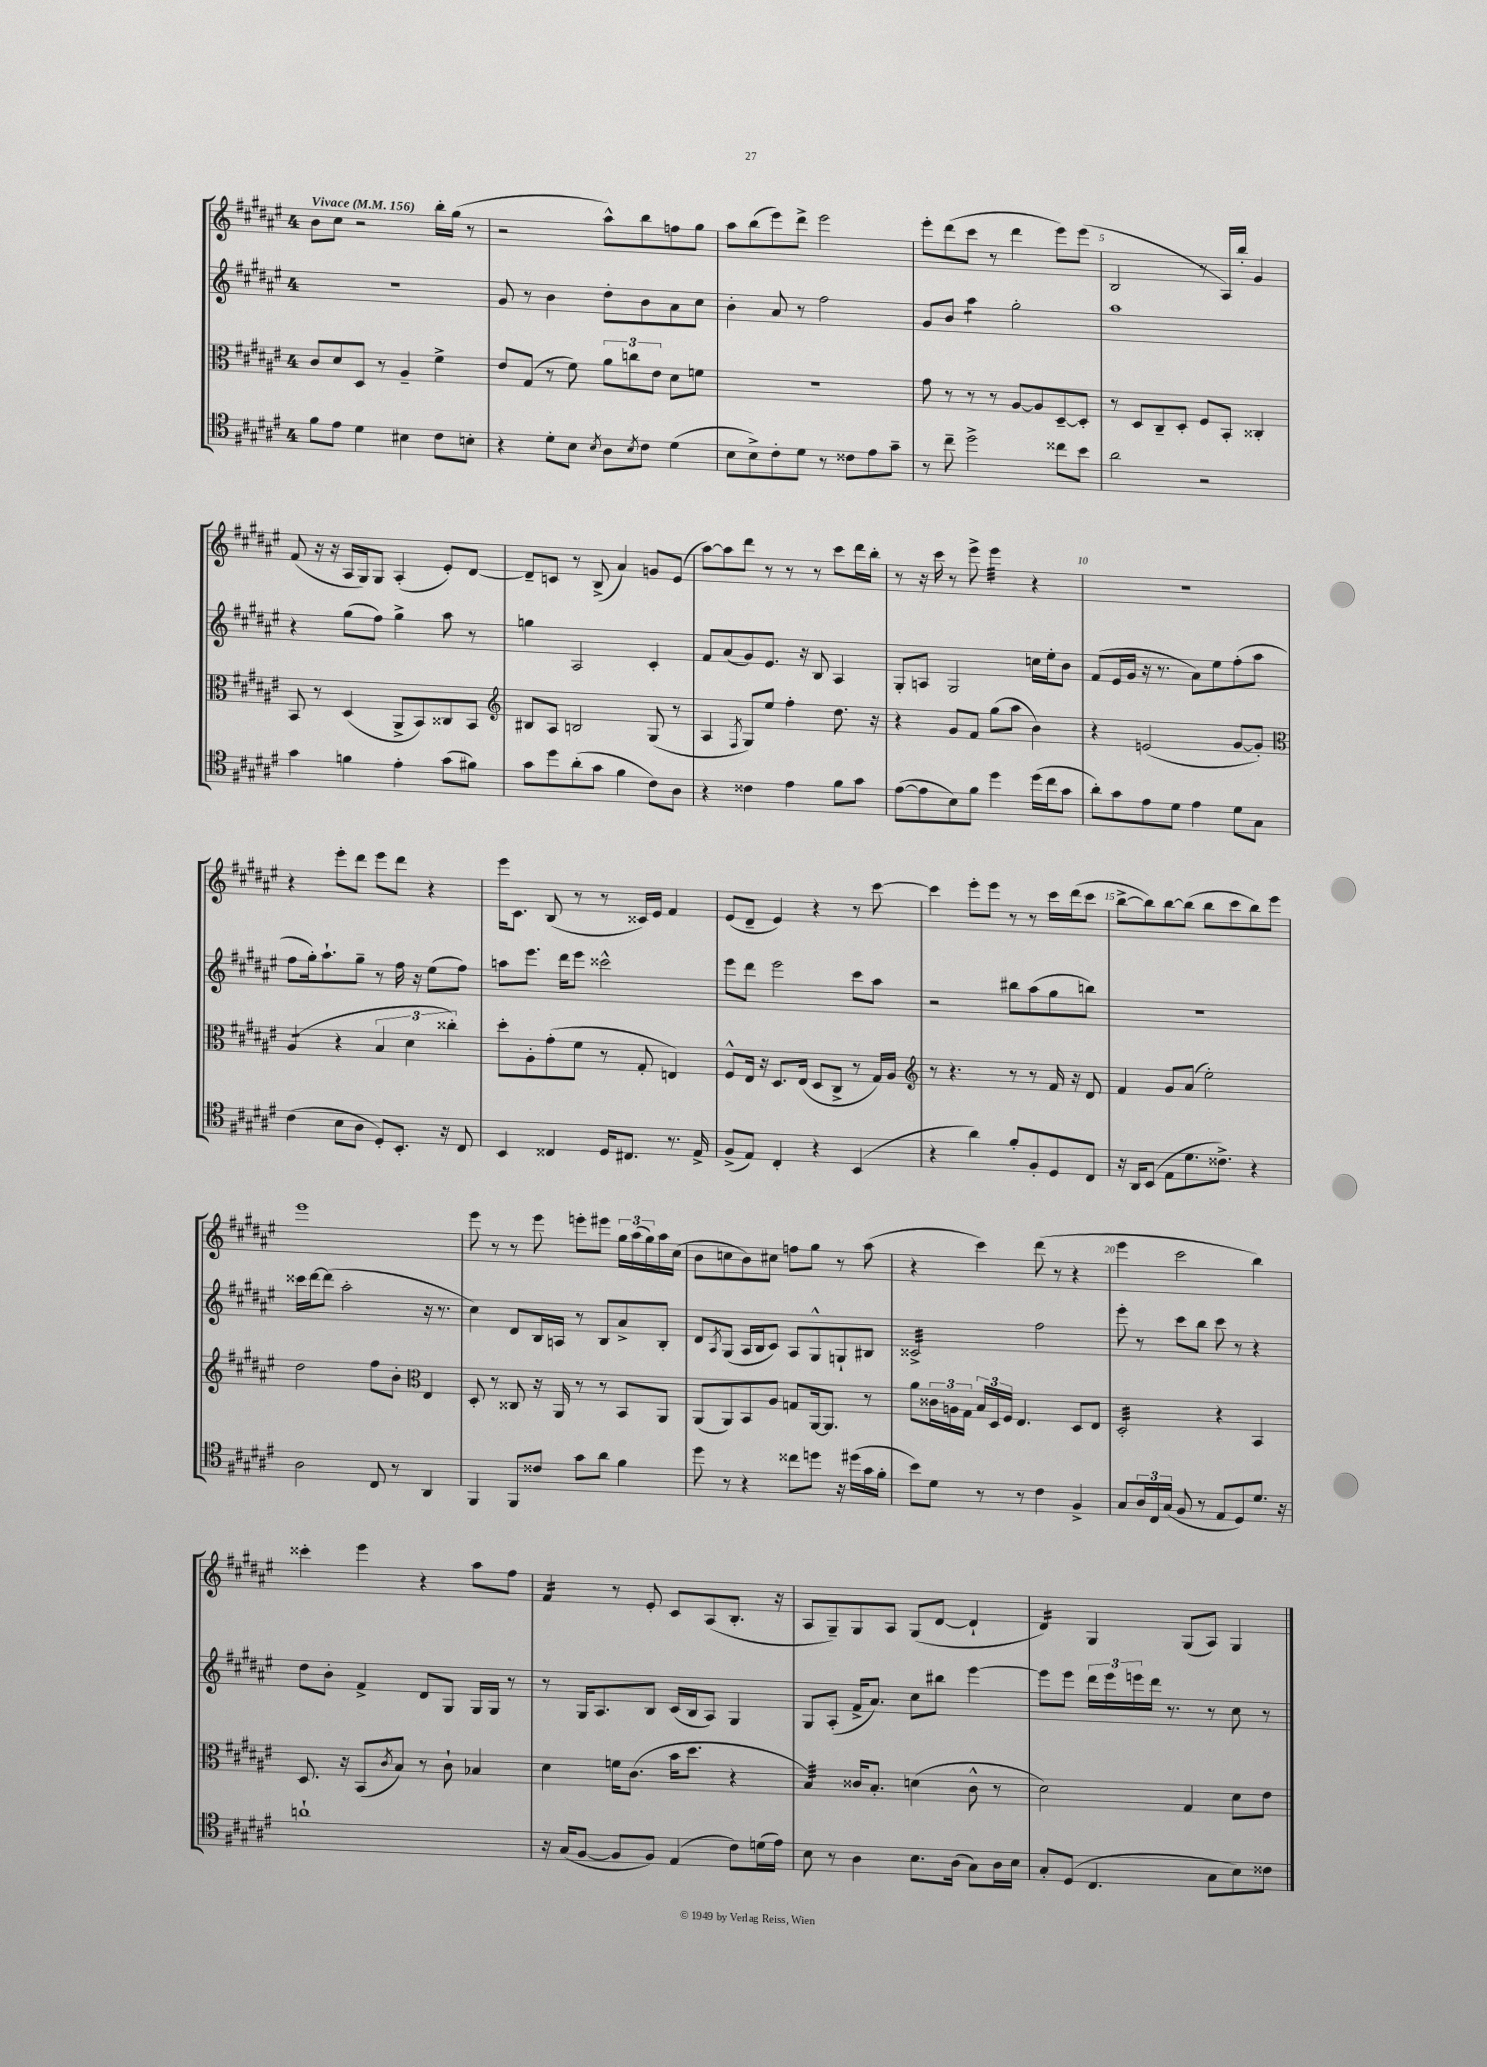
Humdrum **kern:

**kern	**kern	**kern	**kern
*staff4	*staff3	*staff2	*staff1
*clefC4	*clefC3	*clefG2	*clefG2
*k[f#c#g#d#a#e#]	*k[f#c#g#d#a#e#]	*k[f#c#g#d#a#e#]	*k[f#c#g#d#a#e#]
*M4/4	*M4/4	*M4/4	*M4/4
*MM156	*MM156	*MM156	*MM156
8f#	8c#	1r	8b
8e#	8d#	.	8cc#
4d#	8D#	.	2r
.	8r	.	.
4B#	4A#~	.	.
8c#	4f#^	.	16bb'
.	.	.	(16gg#
8B'	.	.	8r
=	=	=	=
4r	8e#	8g#	2r
.	(8G#	8r	.
8d#'	8r	4b	.
8B	8f#)	.	.
8qB	.	.	.
8A#	12a#	8dd#'	8aa#^^)
.	12cc	.	.
8qB	.	.	.
8c#	.	8b	8bb
.	12e#	.	.
(4d#	8d#	8a#	8ff
.	8f	8cc#	8gg#
=	=	=	=
8B	1r	4b'	8aa#
8B^)	.	.	(8bb
8c#'	.	8a#	8eee#)
8d#	.	8r	8ddd#^
8r	.	2ff#	2eee#
8c##	.	.	.
8e#	.	.	.
8g#~	.	.	.
=	=	=	=
8r	8g#	8g#	8eee#'
8cc#~	8r	8b	(8ddd#
2dd#^	8r	4aa#	8ccc#
.	8r	.	8r
.	[8A#	2gg#'	4ddd#
.	8A#]	.	.
8cc##	[8D#~	.	8eee#)
8b	8D#']	.	(8eee#
=	=	=	=
2a#	8r	1aa#	2B
.	8D#	.	.
.	8C#~	.	.
.	8D#'	.	.
2r	8F#	.	8r
.	8BB'	.	16A#)
.	.	.	16bb'
.	4C##'	.	4g#
=	=	=	=
4g#	8BB	4r	(8f#
.	8r	.	16r
.	.	.	16r
4f	(4D#	(8gg#	16A#
.	.	.	16G#)
.	.	8ff#)	8G#
4e#'	8AA#^	4gg#^	(4A#'
.	8BB)	.	.
(8g#	8C##	8aa#	8e#')
8f#)	8BB	8r	[8d#
=	=	=	=
*	*clefG2	*	*
8g#	8B#	4gg	8d#~]
8dd#	8A#	.	8c
(8a#'	2B	2A#	8r
8g#	.	.	(8B^
4f#	.	.	4a#)
8c#)	(8G#	4c#'	8g
8A#	8r	.	(8e#
=	=	=	=
4r	4A#	8f#	[8aa#)
.	.	(8a#	8aa#]
.	8qF#	.	.
4c##	8G#)	8g#)	8ddd#
.	8ee#	8.e#	8r
4e#	4ff#'	.	8r
.	.	16r	.
.	.	8B	8r
8f#	8.dd#	4A#	8ccc#
8g#	.	.	16ddd#
.	16r	.	16bb'
=	=	=	=
([8e#	4r	8G#'	8r
8e#]	.	8A	16r
.	.	.	16ccc#
8B)	8g#	2G#	8r
8f#	8f#	.	8eee#^
4dd#	(8gg#	.	4eee#
.	8aa#	.	.
(16dd#	4b)	16cc	4r
16cc#	.	16ee#'	.
8g#	.	8b	.
=	=	=	=
8a#')	4r	(8f#	1r
8g#	.	16e#	.
.	.	16g#	.
8e#	(2e	16r	.
.	.	8.r	.
8d#	.	.	.
4e#	.	8a#)	.
.	.	8ee#	.
8d#	[8g#	(8ff#'	.
8G#	8g#'])	8aa#	.
=	=	=	=
*	*clefC3	*	*
(4c#	(4A#	8ff#	4r
.	.	16gg#')	.
.	.	8.aa#`	.
8B	4r	.	8eee#'
8A#	.	8gg#~	8ddd#
8D#')	6B	8r	8eee#
8.BB'	.	16ff#	8ddd#
.	6d#	.	.
.	.	16r	.
.	.	(8ee#	4r
16r	.	.	.
.	6cc##')	.	.
8C#	.	8ff#)	.
=	=	=	=
4BB	8dd#'	8aa	16eee#
.	.	.	8.c#
.	8A#'	8.eee#	.
4C##	(8g#'	.	(8B
.	.	16ddd#	.
.	8f#	8eee#	8r
16D#	8r	2ccc##^^	8r
8.C#	.	.	.
.	8G#'	.	16c##)
.	.	.	16e#
8.r	4E)	.	4f#
16E#^	.	.	.
=	=	=	=
(8F#^	8F#^^	8eee#	(8e#
8E#)	16E#	8ddd#	8d#~
.	16r	.	.
4C#'	8.D#	2eee#	4e#)
.	(16E#	.	.
4r	8D#	.	4r
.	8C#^	.	.
(4BB	8r	8ccc#	8r
.	16G#)	8aa#	[8ccc#
.	16A#	.	.
=	=	=	=
*	*clefG2	*	*
4r	8r	2r	4ccc#]
.	4.r	.	.
4a#)	.	.	8eee#'
.	.	.	8eee#
8f#'	8r	8bb#	8r
8F#'	8r	(8aa#	8r
8D#	16f#	8gg#	16ccc#
.	16r	.	(16ddd#
8C#	8d#	8bb)	8ccc#
=	=	=	=
16r	4f#	1r	[8bb^
16AA#	.	.	.
(8BB	.	.	8bb])
8E#	8g#	.	[8bb
8.d#	(8a#	.	(8bb]
.	2ee#')	.	8bb
8.c##^)	.	.	.
.	.	.	8ccc#
4r	.	.	8bb)
.	.	.	8eee#
=	=	=	=
2A#	2dd#	16ccc##	1eee#
.	.	[16ddd#	.
.	.	(8ddd#]	.
.	.	2aa#'	.
8C#	8ff#	.	.
8r	8b'	.	.
*	*clefC3	*	*
4AA#	4E#	16r	.
.	.	8.r	.
=	=	=	=
4FF#	8D#'	4cc#)	8eee#
.	8r	.	8r
8FF#	8C##	8d#	8r
8c##	16r	16B	8eee#
.	16AA#	16A	.
8g#	8r	8r	8eee'
8a#	8r	8B	8eee#
4f#	8BB	8a#^	24gg#
.	.	.	(24aa#
.	.	.	24gg#)
.	8AA#	8B'	16aa#
.	.	.	(16cc#
=	=	=	=
8dd#	(8AA#	8d#	8b
.	.	8qA#	.
8r	8AA#)	(8G#	8cc
4r	8BB	16A#	8b)
.	.	16B	.
.	8A#	8c#)	8cc#
8cc##	8G	8A#	8ff
8dd	[16AA#	8G#^^	8gg#
.	8.AA#]	.	.
16r	.	8G`	8r
(16dd#	.	.	.
16g#	8r	8B#	(8aa#
16f#'	.	.	.
=	=	=	=
8b)	8a#	2c##^	4r
8d#	24c##	.	.
.	24A	.	.
.	24G#	.	.
8r	24B	.	4ccc#)
.	24D#	.	.
.	24F#	.	.
8r	4.E#	.	.
4c#	.	2ff#	(8ddd#
.	.	.	8r
4F#^	8D#	.	4r
.	8E#	.	.
=	=	=	=
8G#	2D#'	8eee#'	4eee#
24A#	.	8r	.
24C#	.	.	.
(24G#	.	.	.
8F#	.	8ccc#	2ccc#
8r	.	8bb	.
8E#	4r	8ccc#	.
8D#)	.	8r	.
8.d#	4BB	4r	4bb)
16r	.	.	.
=	=	=	=
1a`	8.D#	8dd#	4ccc##'
.	.	8b'	.
.	16r	.	.
.	(8BB	4f#^	4eee#
.	8qc#	.	.
.	8B)	.	.
.	8r	8d#	4r
.	8c#`	8G#	.
.	4B-	16G#	8aa#
.	.	16G#	.
.	.	8r	8ff#
=	=	=	=
16r	4d#	8r	4f#
(16G#	.	.	.
[8F#	.	16G#	.
.	.	8.A#	.
8F#]	16f	.	8r
.	(8.c#	.	.
8F#)	.	8B	8e#'
(4E#	16b	(16c#	8c#
.	8.dd#	16B	.
.	.	8A#)	(8A#
8c#)	4r	4G#	8.B'
(16d	.	.	.
16e#)	.	.	16r
=	=	=	=
8B	4B)	8G#	8A#
8r	.	(8A#'	8G#~)
4A#	16c##	16f#^	8G#
.	8.B'	8.a#)	.
.	.	.	8A#
8.B	(4d	8cc#	(8G#
.	.	8bb#	[8d#
(16A#	.	.	.
8G#)	8c##^^	[4eee#	4d#`]
16A#	8r	.	.
16B	.	.	.
=	=	=	=
8G#'	2d#)	8eee#]	4d#)
(8D#	.	8eee#	.
4.C#	.	24ddd#	4G#
.	.	24eee#	.
.	.	24eee	.
.	.	16ddd#	.
.	.	8.r	.
.	4G#	.	(8G#
8G#	.	8r	8A#)
8B)	8d#	8cc#	4G#
8c##	8e#	8r	.
==	==	==	==
*-	*-	*-	*-
